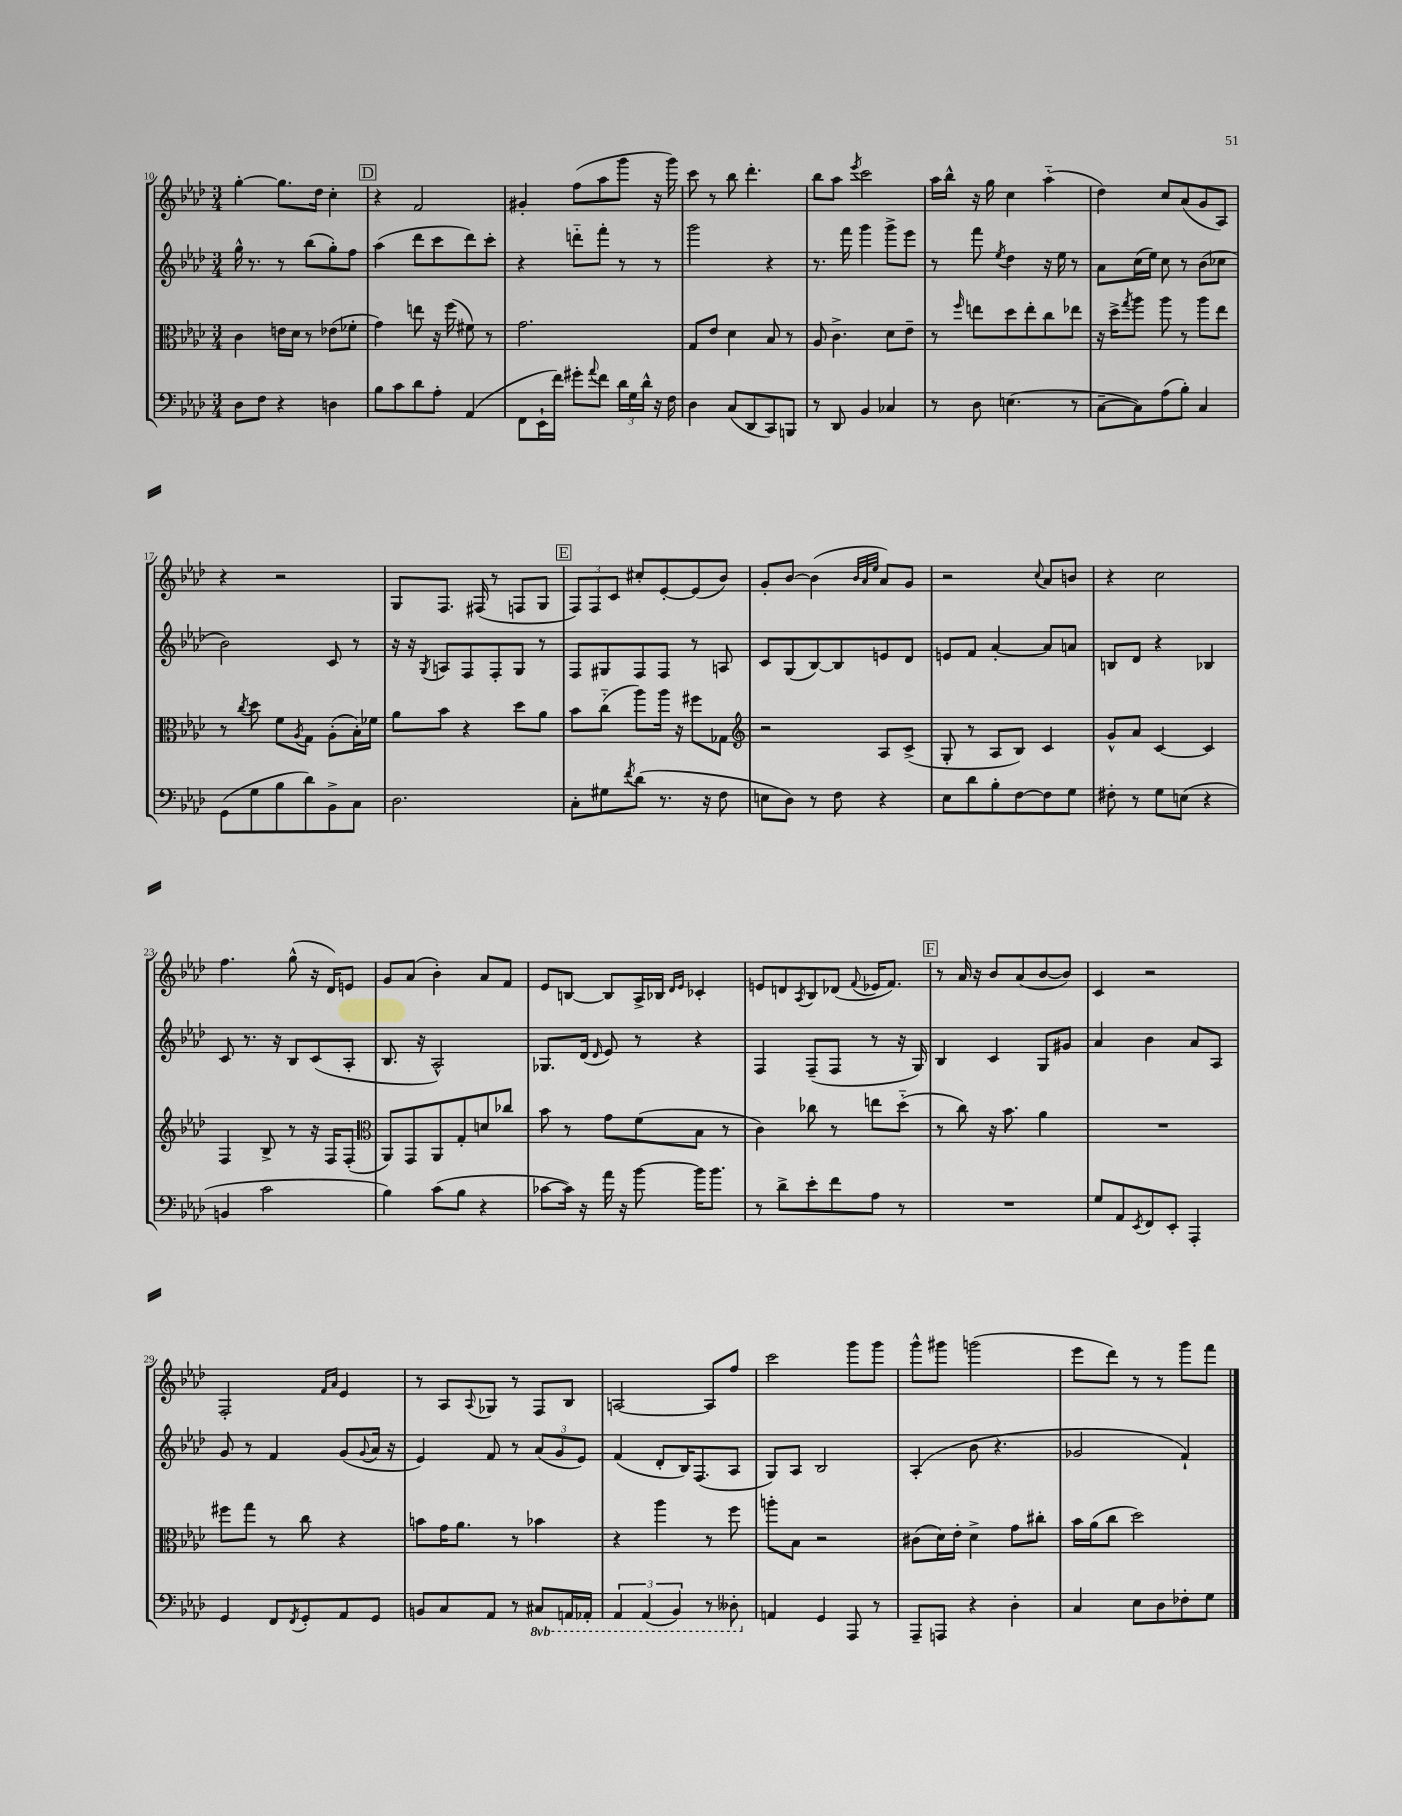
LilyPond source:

<<
\new StaffGroup <<
\new Staff = "s0" {
    \clef treble \key aes \major \numericTimeSignature \time 3/4
    g''4~-. g''8. des''16 c''4-. |
    \mark \markup { \box "D" } r4 f'2 |
    gis'4-. f''8( aes''8 g'''8 r16 g'''16) |
    c'''8 r8 bes''8 des'''4.-. |
    bes''8 aes''8 \acciaccatura { ees'''8 } c'''2 |
    aes''16 bes''16-^ r16 g''16 c''4 aes''4-_( |
    des''4) c''8 aes'8( g'8 aes8) |
    r4 r2 |
    g8 f8. fis16( r8 f8 g8 |
    \mark \markup { \box "E" } \tuplet 3/2 { f8) f8 c'8 } cis''8-. ees'8~-. ees'8( bes'8) |
    g'8-. bes'8~ bes'4( \grace { bes'32 aes'32 ees''32 } aes'8) g'8 |
    r2 \appoggiatura { c''8 } aes'8 b'8 |
    r4 c''2 |
    f''4. g''8-^( r16 des'16) e'8 |
    g'8 aes'8( bes'4-.) aes'8 f'8 |
    ees'8 b8~ b8 aes16-> bes16 \grace { des'16 ees'16 } ces'4-. |
    e'8 d'8 \acciaccatura { aes8 } bes8 des'8( \appoggiatura { f'8 } ees'16 f'8.) |
    \mark \markup { \box "F" } r8 aes'16 r16 bes'8 aes'8( bes'8~ bes'8) |
    c'4 r2 |
    f2-. \grace { f'16 aes'16 } ees'4 |
    r8 aes8 \appoggiatura { aes8 } ges8 r8 f8 bes8 |
    a2~ a8 f''8 |
    c'''2 g'''8 g'''8 |
    g'''8-^ gis'''8 g'''2( |
    ees'''8 des'''8) r8 r8 g'''8 f'''8 \bar "|." |
}
\new Staff = "s1" {
    \clef treble \key aes \major \numericTimeSignature \time 3/4
    g''16-^ r8. r8 bes''8( g''8-.) f''8 |
    \mark \markup { \box "D" } aes''4( des'''8 c'''8 des'''8) c'''8-. |
    r4 d'''8-_ f'''8-. r8 r8 |
    g'''2 r4 |
    r8. f'''16 g'''4 g'''8-> ees'''8 |
    r8 f'''8 \acciaccatura { ees''8 } des''4 r16 ees''16 r8 |
    aes'8 c''16( ees''16) c''8 r8 bes'8( ces''8 |
    bes'2) c'8 r8 |
    r16 r16 \acciaccatura { g8 } a8 f8 f8-. g8 r8 |
    \mark \markup { \box "E" } f8 gis8 f8 f8 r8 a8 |
    c'8 g8( bes8~) bes8 e'8 des'8 |
    e'8 f'8 aes'4~-. aes'8 a'8 |
    b8 des'8 r4 bes4 |
    c'8 r8. r16 bes8 c'8( aes8-. |
    bes8. r16 aes2-^) |
    ges8. des'16( \grace { des'16 } ees'8) r8 r4 |
    f4 f8--( f8 r8 r16 g16) |
    \mark \markup { \box "F" } bes4 c'4 g8 gis'8 |
    aes'4 bes'4 aes'8 aes8 |
    g'8 r8 f'4 g'8( \appoggiatura { g'8 } aes'16 r16 |
    ees'4) f'8 r8 \tuplet 3/2 { aes'8( g'8 ees'8) } |
    f'4( des'8-. bes16) f8.( aes8 |
    g8) aes8 bes2 |
    aes4-.( bes'8 r4. |
    ges'2 f'4-!) \bar "|." |
}
\new Staff = "s2" {
    \clef alto \key aes \major \numericTimeSignature \time 3/4
    c'4 e'16 des'16 r8 ees'8( fes'8-. |
    \mark \markup { \box "D" } g'4) e''8 r16 f''16( fis'8) r8 |
    g'2. |
    g8 ees'8 des'4 bes8 r8 |
    aes8 c'4.-> des'8 ees'8-- |
    r8 \grace { f''16 } e''8 des''8 e''8-. c''8 ees''8 |
    r16 des''16-> \acciaccatura { g''8 } aes''8 aes''8 r8 aes''8 ees''8 |
    r8 \acciaccatura { c''8 } des''8 f'8 \acciaccatura { aes8 } g8 aes8-.( bes16-.) fes'16 |
    aes'8 bes'8 r4 des''8 aes'8 |
    \mark \markup { \box "E" } bes'8 c''8-_( aes''8) aes''16 r16 fis''8 ges8 |
    \clef treble r2 aes8 c'8->( |
    g8-. r8 aes8 bes8) c'4 |
    g'8-^ aes'8 c'4~ c'4 |
    f4 bes8-> r8 r16 f16 f8-.( |
    \clef alto aes,8) g,8 aes,8 g8-. d'8 ces''8 |
    bes'8 r8 g'8 f'8( bes8 r8 |
    c'4) ces''8 r8 e''8 des''8-_( |
    \mark \markup { \box "F" } r8 c''8) r16 bes'8. aes'4 |
    R2. |
    fis''8 g''8 r8 c''8 r4 |
    b'8 g'16 aes'8. r8 bes'4 |
    r4 aes''4 r8 f''8 |
    a''8-. bes8 r2 |
    cis'8( des'16) ees'16-. des'4-> g'8 cis''8-. |
    bes'16 aes'16( c''8 des''2) \bar "|." |
}
\new Staff = "s3" {
    \clef bass \key aes \major \numericTimeSignature \time 3/4 \set Staff.ottavationMarkups = #ottavation-simple-ordinals
    des8 f8 r4 d4 |
    \mark \markup { \box "D" } bes8 c'8 des'8 aes8-. aes,4( |
    f,8 ees,16-! f'16) gis'8-. \appoggiatura { aes'8 } f'8 \tuplet 3/2 { des'16 g16 des'16-^ } r16 f16 |
    des4 c8( des,8 c,8) b,,8 |
    r8 des,8 bes,4 ces4 |
    r8 des8 e4.( r8 |
    c8~-- c8) aes8( bes8-.) c4 |
    g,8( g8 bes8 des'8) bes,8-> c8 |
    des2. |
    \mark \markup { \box "E" } c8-. gis8 \acciaccatura { f'8 } des'8( r8. r16 f8 |
    e8 des8) r8 f8 r4 |
    ees8 des'8 bes8-. f8~ f8 g8 |
    fis8-. r8 g8 e8( r4 |
    b,4 c'2 |
    bes4) c'8( bes8 r4 |
    ces'8~ ces'16) r16 aes'16 r16 bes'8~ bes'16 bes'8. |
    r8 des'8-> ees'8-. f'8 aes8 r8 |
    \mark \markup { \box "F" } R2. |
    g8 aes,8 \acciaccatura { ees,8 } f,8 ees,8-. aes,,4-. |
    g,4 f,8 \acciaccatura { f,8 } g,8-. aes,8 g,8 |
    b,8 c8 aes,8 r8 \ottava #-1 cis,8 a,,16 aes,,16-. |
    \tuplet 3/2 { aes,,4 aes,,4( bes,,4) } r8 deses,8-. \ottava #0 |
    a,4 g,4 aes,,8 r8 |
    aes,,8-- a,,8 r4 des4-. |
    c4 ees8 des8 fes8-. g8 \bar "|." |
}
>>
>>
\layout { \context { \Score currentBarNumber = #10 } }
